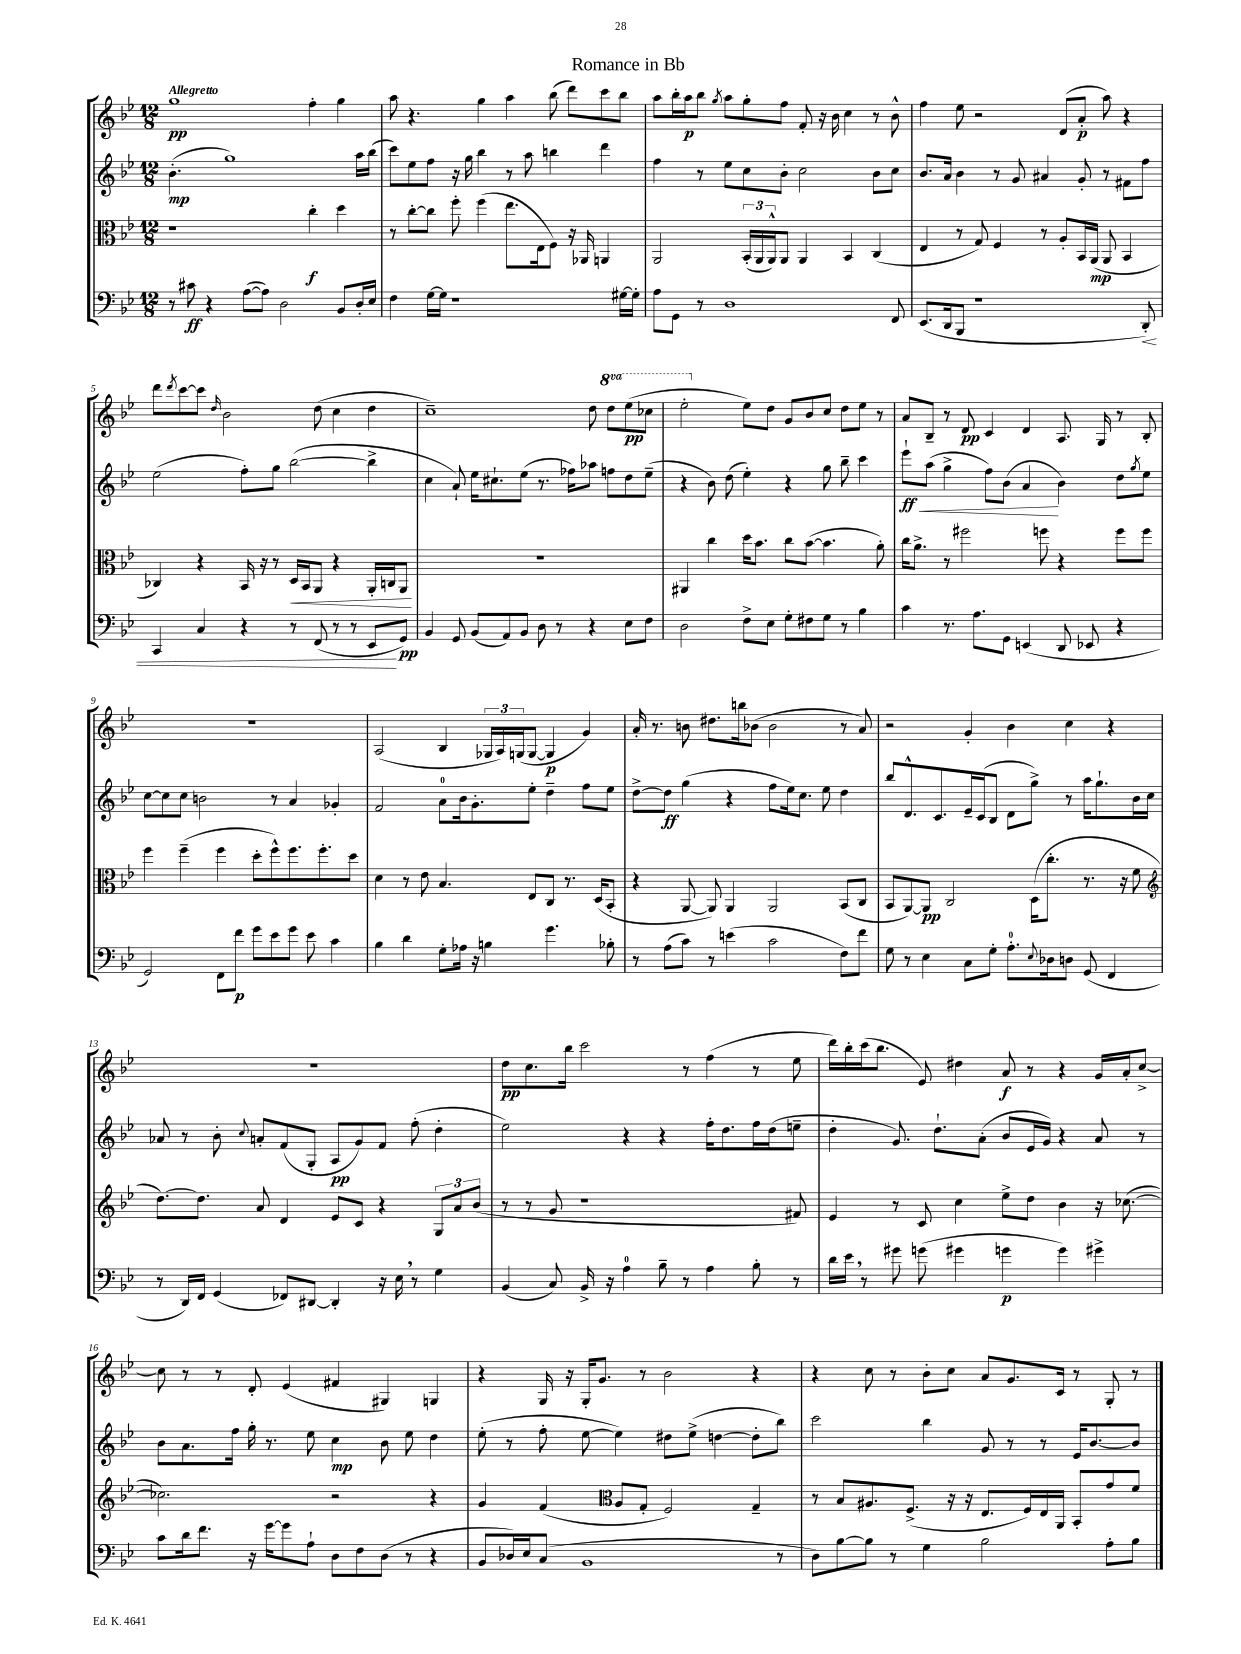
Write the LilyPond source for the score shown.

\header { title = "Romance in Bb" }
<<
\new StaffGroup <<
\new Staff = "s0" {
    \clef treble \key bes \major \numericTimeSignature \time 12/8 \set Staff.ottavationMarkups = #ottavation-simple-ordinals \tempo "Allegretto"
    g''1\pp f''4-. g''4 |
    a''8 r4. g''4 a''4 bes''8( d'''8) c'''8 bes''8 |
    a''8 bes''16-. a''16\p bes''8 \acciaccatura { g''8 } a''8 g''8-. f''8 f'8-. r16 bes'16 c''4 r8 bes'8-^ |
    f''4 ees''8 r2 d'8( a'8-.\p a''8) r4 |
    d'''8 \acciaccatura { d'''8 } c'''8~ c'''8 \grace { d''16 } bes'2 d''8( c''4 d''4 |
    c''1--) d''8 \ottava #1 d'''8 ees'''8\pp( ces'''8 |
    ees'''2-. \ottava #0 ees''8) d''8 g'8 bes'8 c''8 d''8 ees''8 r8 |
    a'8 bes8-- r8 d'8\pp c'4 d'4 a8. g16 r8 bes8-. |
    R1. |
    a2( bes4 \tuplet 3/2 { ges16 a16) g16( } g8~ g4\p g'4) |
    a'16-. r8. b'8 dis''8. b''16 bes'8( bes'2 r8 a'8) |
    r2 g'4-. bes'4 c''4 r4 |
    R1. |
    d''8\pp c''8. bes''16 c'''2 r8 f''4( r8 ees''8 |
    d'''16) bes''16-. c'''16( bes''8. ees'8) dis''4 a'8\f r8 r4 g'16 a'16-. c''8~-> |
    c''8 r8 r8 d'8-. ees'4( fis'4 gis4) g4 |
    r4 g16 r16 g16-. g'8. r8 bes'2 r4 |
    r4 c''8 r8 bes'8-. c''8 a'8 g'8. c'16 r8 g8-. r8 \bar "|." |
}
\new Staff = "s1" {
    \clef treble \key bes \major \numericTimeSignature \time 12/8
    bes'4.-.\mp( g''1) a''16 bes''16( |
    c'''8) ees''8 f''8 r16 g''16 bes''4 r8 a''8 b''4 d'''4 |
    f''4 r8 ees''8 c''8 bes'8-. c''2 bes'8 c''8 |
    bes'8. a'16 bes'4 r8 g'8 ais'4 g'8-. r8 fis'8 f''8 |
    ees''2( f''8-.) g''8 bes''2~( bes''4-> |
    c''4 a'8-!) ees''16 cis''8.-! ees''8( r8. fes''16) aes''8 f''8 d''8 ees''8--( |
    r4 bes'8) d''8( ees''4-.) r4 g''8 bes''8-- c'''4 |
    ees'''8-!\ff\< a''8( g''4-> f''8) bes'8( a'4\! bes'4) d''8 \acciaccatura { g''8 } ees''8 |
    c''8~ c''8 c''8 b'2 r8 a'4 ges'4-. |
    f'2 a'8-0 bes'16 g'8.-. ees''8-. d''4-- f''8 ees''8 |
    d''8~-> d''8\ff g''4( r4 f''8 ees''16) c''8. ees''8 d''4 |
    bes''8 d'8.-^ c'8. ees'16-- c'16( bes8 d'8 g''8->) r8 a''16 g''8.-! bes'16 c''16 |
    aes'8 r8 bes'8-. \appoggiatura { c''8 } a'8-. f'8( g8-. a8\pp g'8) f'8 f''8-.( d''4-. |
    ees''2) r4 r4 f''16-. d''8. f''16 d''16( e''8-- |
    d''4-. g'8.) d''8.-! a'8-.( bes'8 ees'16 g'16) r4 a'8 r8 |
    bes'8 a'8. f''16 g''16-. r8. ees''8 c''4\mp bes'8 ees''8 d''4 |
    ees''8-.( r8 f''8-. ees''8~ ees''4) dis''8 ees''8->( d''4~ d''8-. bes''8) |
    c'''2 bes''4 g'8 r8 r8 ees'16 bes'8.~ bes'8 \bar "|." |
}
\new Staff = "s2" {
    \clef alto \key bes \major \numericTimeSignature \time 12/8
    r1 c''4-.\f d''4 |
    r8 c''8~-. c''8 f''8-. f''4( ees''8. ees16 f8) r16 aes,16 a,4 |
    a,2 \tuplet 3/2 { bes,16-.( a,16 a,16-^) } a,8 a,4 bes,4 c4( |
    ees4 r8 g8) f4 r8 a8-. bes,16 a,16\mp( a,8 bes,4 |
    ces4) r4 bes,16 r16 r8 d16\< bes,16 a,8 r4 a,16-. c16 a,8\! |
    R1. |
    ais,4 c''4 d''16 bes'8. c''8 bes'8~( bes'4. a'8-.) |
    c''16 a'8.-> r8 fis''2 f''8 r4 f''8 f''8 |
    f''4 f''4--( f''4 d''8-. f''8-^) f''8. f''8.-. d''8 |
    d'4 r8 ees'8 bes4. ees8 c8 r8. d16( bes,8-. |
    r4 a,8~ a,8) a,4 a,2 bes,8( c8 |
    bes,8 a,8~) a,8\pp c2 d16( c''8.-. r8. r16 f'8 |
    \clef treble d''8.~) d''8. a'8 d'4 ees'8 c'8 r4 \tuplet 3/2 { g8 a'8 bes'8( } |
    r8 r8 g'8 r1 fis'8) |
    ees'4 r8 c'8 c''4 ees''8-> d''8 bes'4 r16 ces''8.~( |
    ces''2.) r2 r4 |
    g'4 f'4( \clef alto a8 g8-. f2) g4-- |
    r8 bes8 ais8. f8.->( r16 r16 ees8. f16) ees16 a,16 bes,8-. g'8 f'8 \bar "|." |
}
\new Staff = "s3" {
    \clef bass \key bes \major \numericTimeSignature \time 12/8
    r8 cis'8\ff r4 a8~( a8) d2 bes,8 d16-. ees16 |
    f4 g16~ g16 r1 gis16~ gis16-. |
    a8 g,8 r8 d1 f,8 |
    ees,8.( d,16 bes,,8 r1 d,8-.\<) |
    c,4 c4 r4 r8 f,8( r8 r8 ees,8\! g,8\pp) |
    bes,4 g,8 bes,8( a,8) bes,8 d8 r8 r4 ees8 f8 |
    d2 f8-> ees8 g8-. fis8 g8 r8 bes4 |
    c'4 r8. a8. g,8 e,4( d,8 ees,8 r4 |
    g,2) f,8 f'8\p g'8 ees'8 g'8 ees'8 c'4 |
    bes4 d'4 g8-. aes16 r16 b4 g'4. bes8-. |
    r8 a8( c'8) r8 e'4( c'2 f8) f'8 |
    g8 r8 ees4 c8 g8-. a8.-0-. \appoggiatura { ees8 } des16 d8 g,8( f,4 |
    r8 d,16) f,16 g,4( fes,8) dis,8~ dis,4-. r16 ees16 \breathe r8 g4 |
    bes,4( c8) bes,16-> r16 a4-0 bes8-- r8 a4 bes8-. r8 |
    d'16 ees'16 \breathe r8 gis'8 g'8( gis'4 g'4\p g'4) gis'4-> |
    c'8 d'16 f'8. r16 g'16~ g'8 a8-! d8 f8 d8( r8 r4 |
    bes,8 des16) ees16 c8( bes,1 r8 |
    d8) bes8~ bes8 r8 g4 bes2 a8-. bes8 \bar "|." |
}
>>
>>
